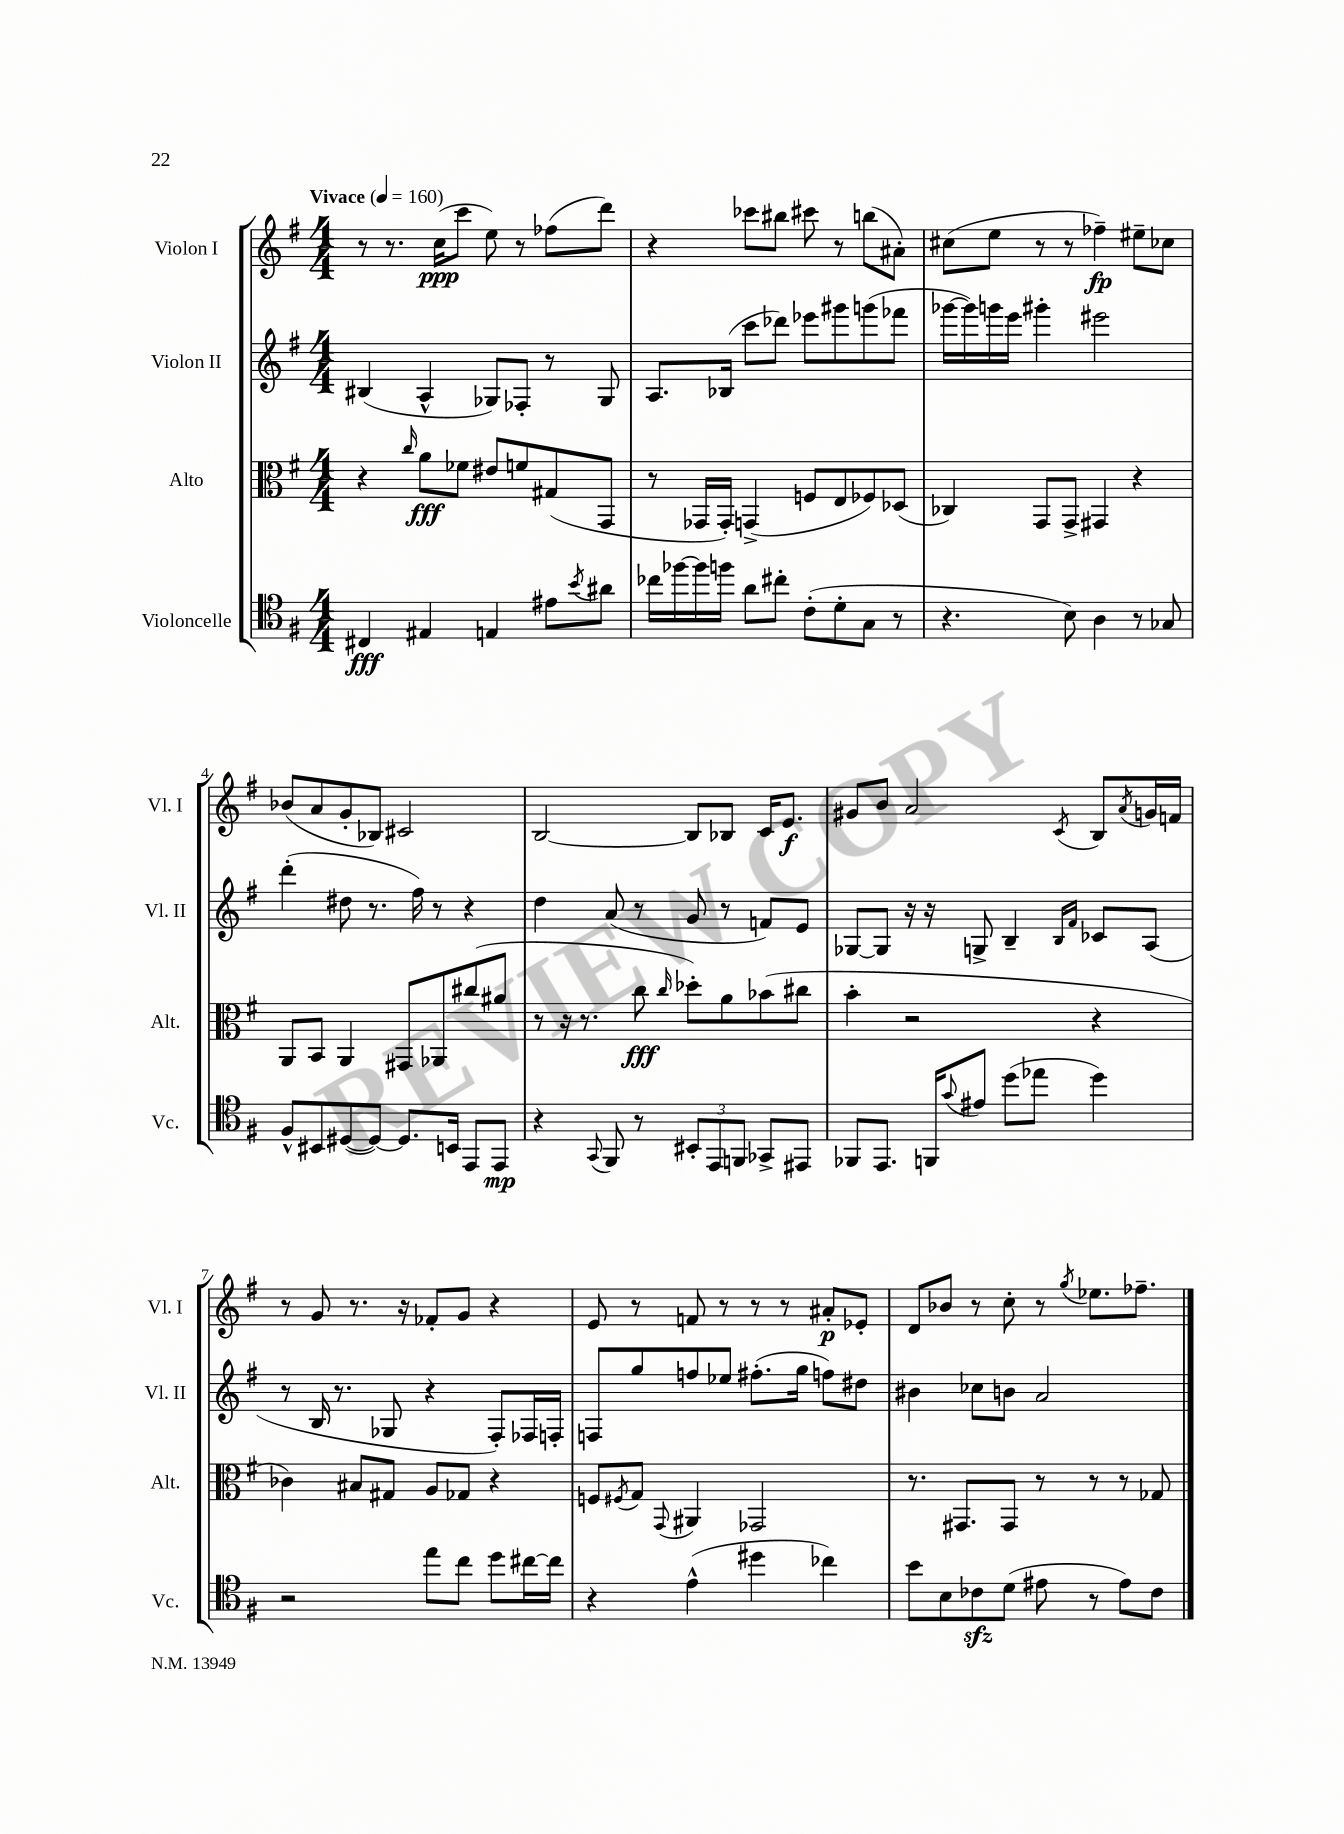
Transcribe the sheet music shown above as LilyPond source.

<<
\new StaffGroup <<
\new Staff = "s0" \with { instrumentName = "Violon I" shortInstrumentName = "Vl. I" } {
    \clef treble \key g \major \numericTimeSignature \time 4/4 \tempo "Vivace" 4 = 160
    r8 r8. c''16\ppp( c'''8 e''8) r8 fes''8( d'''8) |
    r4 ces'''8 bis''8 cis'''8 r8 b''8( ais'8-.) |
    cis''8( e''8 r8 r8 fes''4--\fp) eis''8-- ces''8 |
    bes'8( a'8 g'8-. bes8) cis'2 |
    b2~ b8 bes8 c'16 e'8.\f |
    gis'8 b'8 a'2 \acciaccatura { c'8 } b8 \acciaccatura { a'8 } g'16 f'16 |
    r8 g'8 r8. r16 fes'8-. g'8 r4 |
    e'8 r8 f'8 r8 r8 r8 ais'8-.\p ees'8-. |
    d'8 bes'8 r8 c''8-. r8 \acciaccatura { g''8 } ees''8. fes''8.-- \bar "|." |
}
\new Staff = "s1" \with { instrumentName = "Violon II" shortInstrumentName = "Vl. II" } {
    \clef treble \key g \major \numericTimeSignature \time 4/4
    bis4( a4-^ ges8) fes8-. r8 ges8 |
    a8. bes16( c'''8 des'''8) ees'''8 gis'''8 g'''8( fes'''8 |
    ges'''16~ ges'''16) g'''16 e'''16 gis'''4-. eis'''2 |
    d'''4-.( dis''8 r8. fis''16) r8 r4 |
    d''4 a'8( r8 g'8 r8 f'8) e'8 |
    ges8~ ges8 r16 r16 g8-> b4-- \grace { b16 fis'16 } ces'8 a8( |
    r8 b16 r8. ges8 r4 fis8-.) fes16 f16-. |
    f8 g''8 f''8 ees''8 fis''8.-.( g''16 f''8) dis''8 |
    bis'4 ces''8 b'8 a'2 \bar "|." |
}
\new Staff = "s2" \with { instrumentName = "Alto" shortInstrumentName = "Alt." } {
    \clef alto \key g \major \numericTimeSignature \time 4/4
    r4 \grace { c''16 } a'8\fff fes'8 eis'8 f'8 gis8( g,8 |
    r8 ges,16 ges,16-.) g,4->( f8 e8 fes8) des8( |
    ces4) g,8 g,8-> gis,4 r4 |
    a,8 b,8 a,4 gis,8 aes,8 cis''8( ais'8 |
    r8 r16 r8. c''8\fff \grace { c''16 } des''8-.) a'8 bes'8( cis''8 |
    b'4-. r2 r4 |
    ces'4) bis8 gis8 a8 ges8 r4 |
    f8 \acciaccatura { fis8 } g8 \appoggiatura { g,8 } ais,4 ges,2 |
    r8. gis,8. gis,8 r8 r8 r8 ges8 \bar "|." |
}
\new Staff = "s3" \with { instrumentName = "Violoncelle" shortInstrumentName = "Vc." } {
    \clef tenor \key g \major \numericTimeSignature \time 4/4
    cis4\fff eis4 e4 eis'8 \acciaccatura { b'8 } ais'8 |
    ces''16 fes''16~ fes''16 f''16 a'8 cis''8-. c'8-.( d'8-. g8 r8 |
    r4. b8) a4 r8 ges8 |
    fis8-^ bis,8 dis8~( dis8~) dis8. b,16 e,8 e,8\mp |
    r4 \appoggiatura { g,8 } fis,8 r8 \tuplet 3/2 { bis,8-. e,8 f,8 } ges,8-> eis,8 |
    fes,8 e,8. f,16 \appoggiatura { g'8 } eis'8 d''8( ees''8 d''4) |
    r2 e''8 c''8 d''8 cis''16~ cis''16 |
    r4 e'4-^( dis''4 ces''4) |
    b'8 b8 ces'8\sfz d'8( eis'8 r8 eis'8) ces'8 \bar "|." |
}
>>
>>
